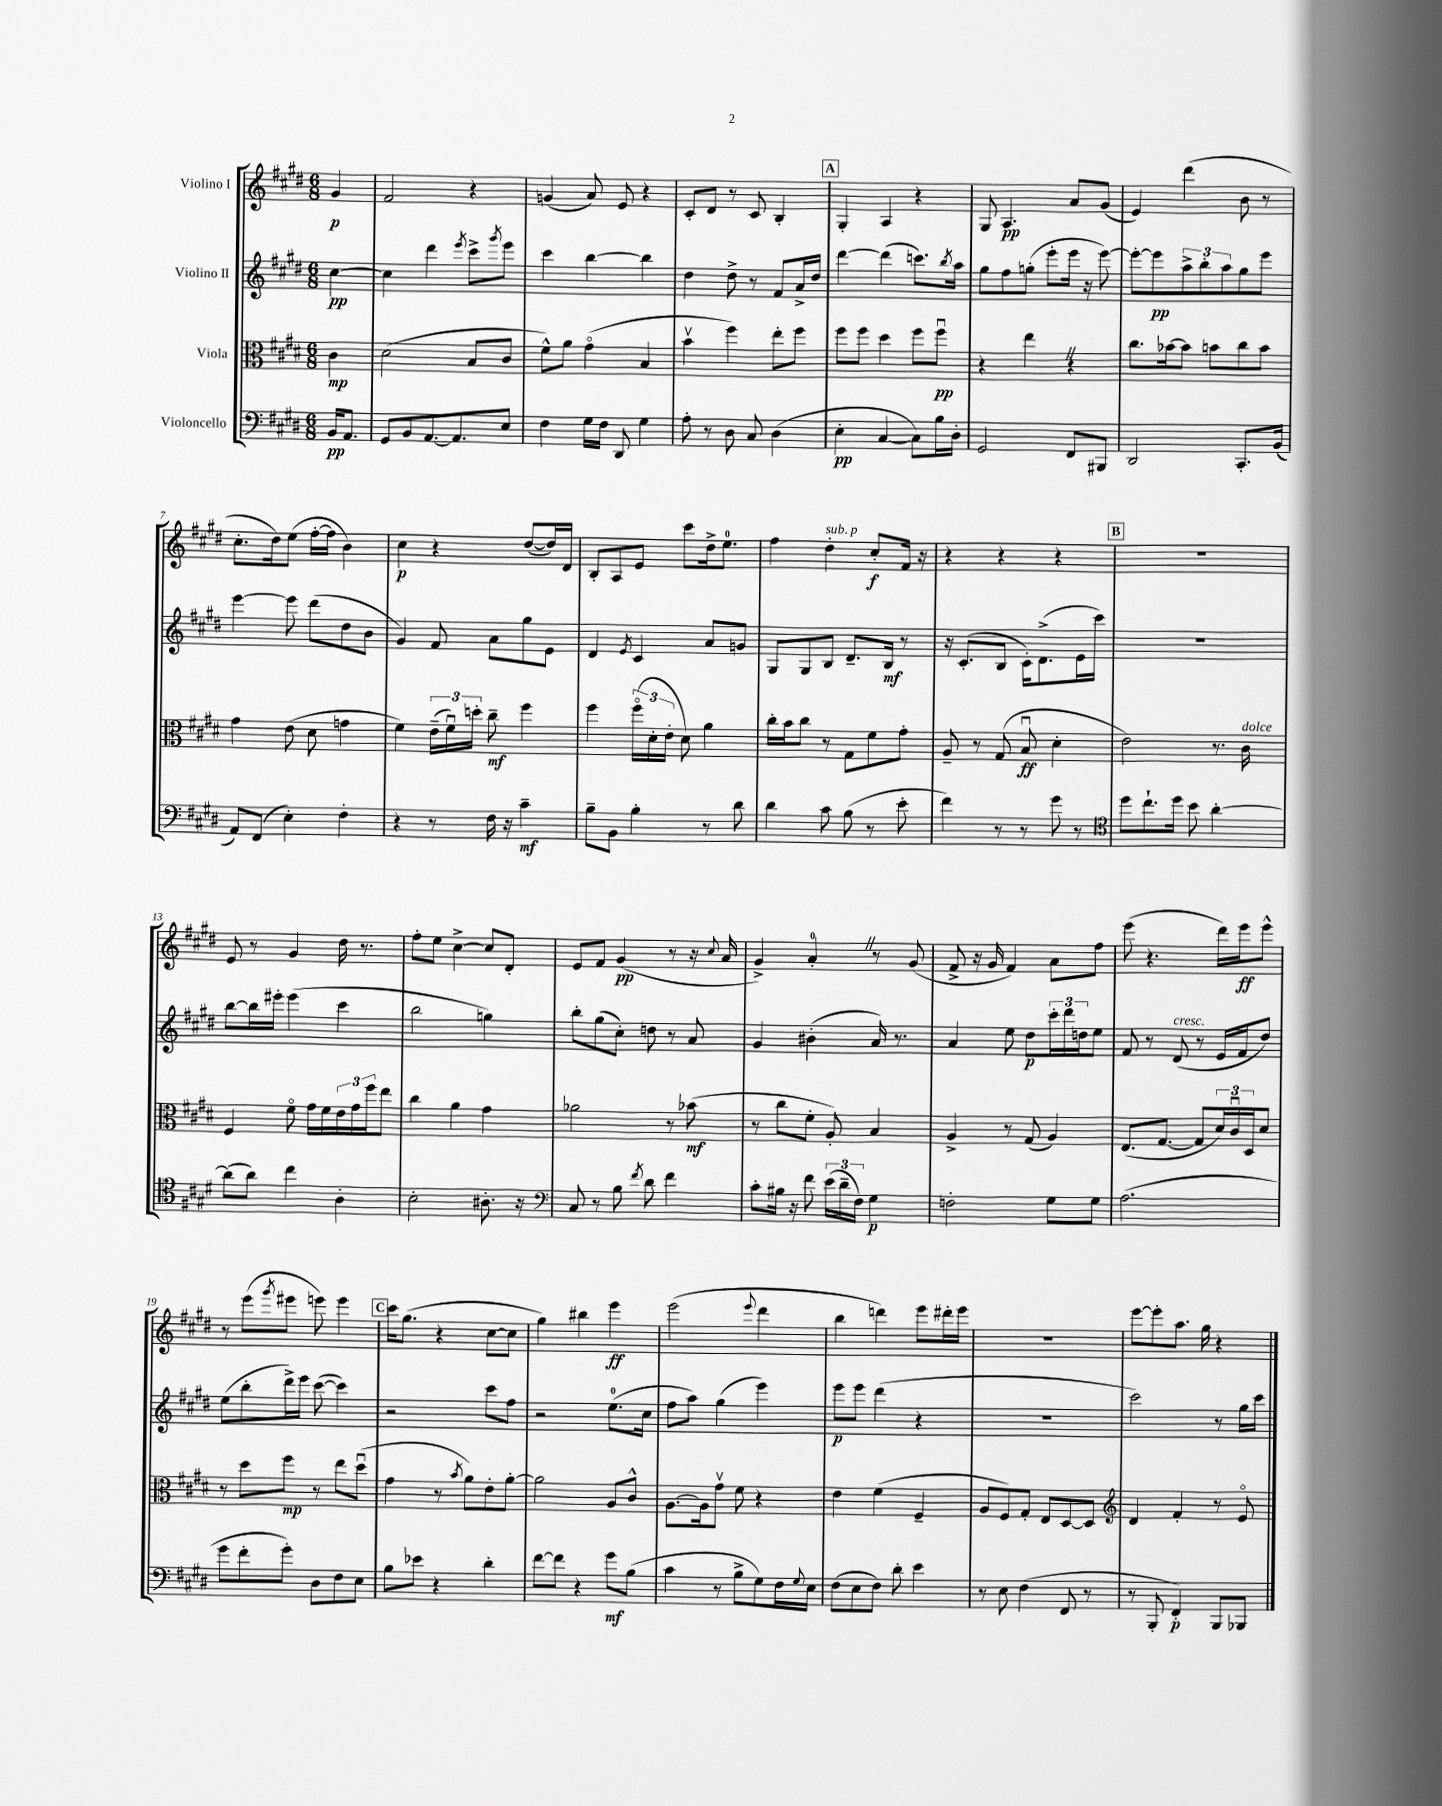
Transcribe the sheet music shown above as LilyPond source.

<<
\new StaffGroup <<
\new Staff = "s0" \with { instrumentName = "Violino I" } {
    \clef treble \key e \major \numericTimeSignature \time 6/8 \partial 4
    gis'4\p |
    fis'2 r4 |
    g'4( a'8) e'8 r4 |
    cis'8-. dis'8 r8 cis'8 b4-. |
    \mark \markup { \box "A" } gis4-. a4 r4 |
    gis8 a4.\pp a'8 gis'8( |
    e'4) dis'''4( b'8 r8 |
    cis''8.-. dis''16) e''8( fis''16~-. fis''16 b'4) |
    cis''4\p r4 dis''8~( dis''16) dis'16 |
    b8-. a8 e'8 cis'''8 dis''16-> e''8.-0 |
    fis''4 dis''4-.^\markup { \italic "sub. p" } cis''8-.\f fis'16 r16 |
    r4 r4 r4 |
    \mark \markup { \box "B" } R2. |
    e'8 r8 gis'4 dis''16 r8. |
    fis''8-. e''8 cis''4~-> cis''8 dis'8-. |
    e'8 fis'8 gis'4\pp( r8 r16 \appoggiatura { cis''8 } a'16 |
    gis'4->) a'4-0-. \once \override BreathingSign.text = \markup { \musicglyph "scripts.caesura.straight" } \breathe r8 gis'8( |
    fis'8-> r16 gis'16 fis'4) a'8 fis''8 |
    e'''8( r4. dis'''16) e'''16\ff e'''8-^ |
    r8 e'''8( \acciaccatura { gis'''8 } eis'''8 e'''8) e'''4 |
    \mark \markup { \box "C" } cis'''16 gis''8.( r4 cis''8~ cis''8 |
    gis''4) bis''4 e'''4\ff |
    e'''2( \appoggiatura { e'''8 } dis'''4 |
    b''4 d'''4) e'''8 dis'''16-. e'''16 |
    R2. |
    e'''8~ e'''8-. a''8. gis''16 r4 \bar "|." |
}
\new Staff = "s1" \with { instrumentName = "Violino II" } {
    \clef treble \key e \major \numericTimeSignature \time 6/8 \partial 4
    cis''4~\pp |
    cis''4 dis'''4 \acciaccatura { e'''8 } cis'''8-> \acciaccatura { gis'''8 } e'''8 |
    cis'''4 b''4~ b''4 |
    dis''4 dis''8-> r8 fis'8 a'16-> dis''16 |
    \mark \markup { \box "A" } dis'''4~ dis'''4( c'''8.) \acciaccatura { b''8 } a''16 |
    gis''8 fis''8 g''8-.( e'''8-. e'''16 r16 e'''8~) |
    e'''8~-. e'''8\pp \tuplet 3/2 { a''8-> b''8-. a''8 } gis''8 e'''8 |
    e'''4~ e'''8 dis'''8( dis''8 b'8 |
    gis'4) fis'8 a'8 gis''8 e'8 |
    dis'4 \acciaccatura { e'8 } cis'4 a'8 g'8 |
    gis8 gis8 b8 dis'8.-- b16\mf r8 |
    r16 cis'8.-.( b8 cis'16-.) dis'8.->( e'16 cis'''16) |
    \mark \markup { \box "B" } R2. |
    b''8~ b''16 eis'''16-. eis'''4( cis'''4 |
    b''2 g''4) |
    b''8-. gis''8( cis''8-.) d''8 r8 a'8 |
    gis'4 bis'4-.( a'16) r8. |
    a'4 e''8 dis''8\p \tuplet 3/2 { cis'''16-. dis'''16 d''16 } e''8 |
    fis'8 r8 dis'8^\markup { \italic "cresc." }( r8 e'16 fis'16 dis''8) |
    e''8( b''8-. dis'''16->) e'''16 cis'''8~( cis'''4) |
    \mark \markup { \box "C" } r2 cis'''8 fis''8 |
    r2 e''8.-0( cis''16 |
    fis''8 a''8) gis''4( e'''4) |
    e'''8\p e'''8 dis'''4( r4 |
    R2. |
    cis'''2) r8 gis''16 cis'''16 \bar "|." |
}
\new Staff = "s2" \with { instrumentName = "Viola" } {
    \clef alto \key e \major \numericTimeSignature \time 6/8 \partial 4
    cis'4\mp |
    dis'2( b8 cis'8 |
    fis'8-^) a'8 gis'4\flageolet( b4 |
    b'4\upbow fis''4) e''8-. fis''8 |
    \mark \markup { \box "A" } fis''8 fis''8 dis''4 fis''8 fis''8\downbow\pp |
    r4 e''4 \once \override BreathingSign.text = \markup { \musicglyph "scripts.caesura.straight" } \breathe r4 |
    cis''8. bes'16~ bes'8 b'8 cis''8 b'8 |
    gis'4 e'8( dis'8 g'4 |
    fis'4) \tuplet 3/2 { e'16--( fis'16\downbow) d''16-. } cis''8--\mf fis''4 |
    fis''4 \tuplet 3/2 { fis''16\flageolet( dis'16-. e'16-. } dis'8) a'4 |
    cis''16-. b'16 cis''8 r8 gis8 fis'8 gis'8-. |
    a8-- r8 gis8( b8\downbow\ff dis'4-. |
    \mark \markup { \box "B" } e'2) r8. cis'16^\markup { \italic "dolce" } |
    fis4 fis'8\flageolet gis'16 fis'16 \tuplet 3/2 { e'16 gis'16 fis''16 } e''8 |
    cis''4 a'4 gis'4 |
    aes'2 r8 bes'8\mf( |
    r8 cis''8 fis'8-. a8-.) b4 |
    a4-> r8 gis8( a4) |
    e8.( gis8.~ gis8 \tuplet 3/2 { dis'16) cis'16\downbow dis16 } dis'8 |
    r8 dis''8 fis''8\mp r8 e''8 dis''8\downbow( |
    \mark \markup { \box "C" } gis'4 r8 \acciaccatura { b'8 } a'8) e'8-. a'8~-. |
    a'2 a8 cis'8-^ |
    a8.~ a16 gis'8\upbow fis'8 r4 |
    e'4 fis'4( fis4-- |
    a8 fis8) gis8-. e8 dis8~ dis8 |
    \clef treble dis'4 fis'4-. r8 e'8\flageolet \bar "|." |
}
\new Staff = "s3" \with { instrumentName = "Violoncello" } {
    \clef bass \key e \major \numericTimeSignature \time 6/8 \partial 4
    b,16\pp a,8. |
    gis,8 b,8 a,8.~ a,8. e8 |
    fis4 gis16 fis16 dis,8 gis4 |
    a8-. r8 dis8 cis8 dis4( |
    \mark \markup { \box "A" } e4-.\pp cis4~ cis8) b16 dis16-. |
    gis,2 fis,8 bis,,8 |
    dis,2 cis,8.-. b,16( |
    a,8) fis,8( e4-.) fis4-. |
    r4 r8 fis16 r16 cis'4--\mf |
    b8-- b,8 b4-. r8 dis'8 |
    dis'4 cis'8 b8( r8 e'8-. |
    fis'4) r8 r8 gis'8 r8 |
    \mark \markup { \box "B" } \clef tenor dis''8 cis''8.-! dis''16 b'8 a'4~-. |
    a'8( a'8) cis''4 a4-. |
    b2-. ais8.-. r16 |
    \clef bass cis8 r8 b8 \acciaccatura { fis'8 } dis'8 fis'4 |
    cis'8-. bis16 r16 fis'8 \tuplet 3/2 { e'16( dis'16-- fis16) } gis4\p |
    f2-. gis8 gis8 |
    a2.( |
    gis'8 fis'8-. gis'8-.) dis8 fis8 e8 |
    \mark \markup { \box "C" } b8 ees'8 r4 dis'4-. |
    fis'8~ fis'8 r4 gis'8\mf b8( |
    cis'4 r8 b8-> gis8) fis16 \appoggiatura { gis8 } e16 |
    fis8( e8 fis8) dis'8-. e'4 |
    r8 e8 fis4( fis,8 r8 |
    r8 b,,8-. fis,4-.\p) b,,8 bes,,8 \bar "|." |
}
>>
>>
